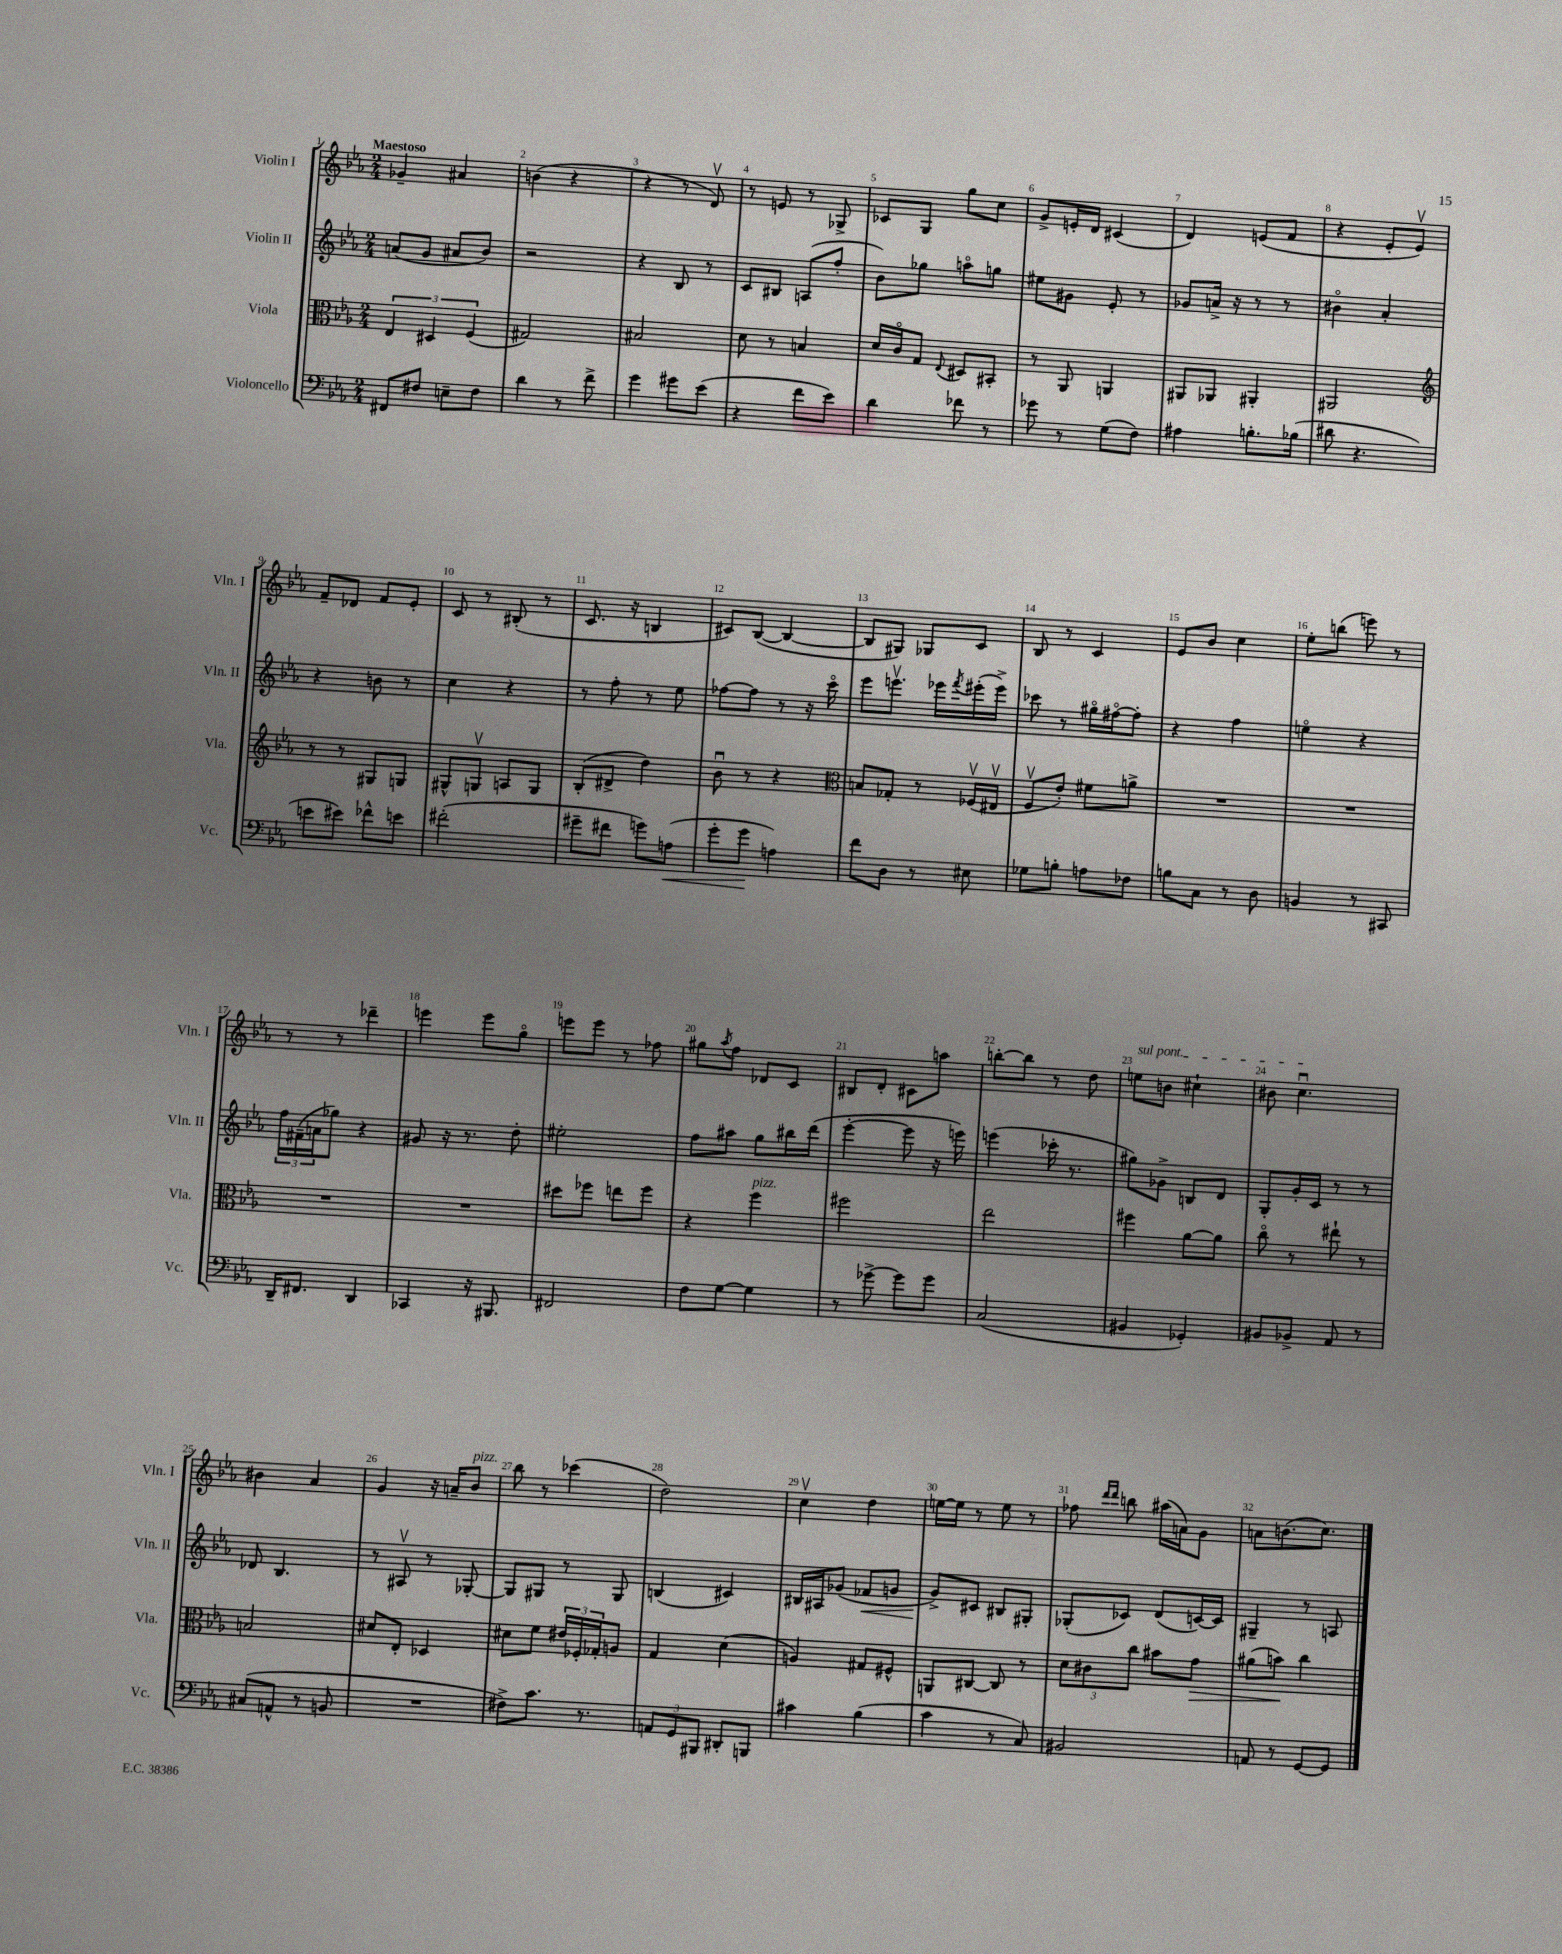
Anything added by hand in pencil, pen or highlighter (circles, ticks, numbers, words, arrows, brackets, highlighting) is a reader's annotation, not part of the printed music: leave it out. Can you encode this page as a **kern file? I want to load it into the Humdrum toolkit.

**kern	**dynam	**kern	**dynam	**kern	**dynam	**kern
*part4	*part4	*part3	*part3	*part2	*part2	*part1
*staff4	*staff4	*staff3	*staff3	*staff2	*staff2	*staff1
*I"Violoncello	*	*I"Viola	*	*I"Violin II	*	*I"Violin I
*I'Vc.	*	*I'Vla.	*	*I'Vln. II	*	*I'Vln. I
*clefF4	*	*clefC3	*	*clefG2	*	*clefG2
*k[b-e-a-]	*	*k[b-e-a-]	*	*k[b-e-a-]	*	*k[b-e-a-]
*M2/4	*	*M2/4	*	*M2/4	*	*M2/4
=1	=1	=1	=1	=1	=1	=1
!	!	!	!	!	!	!LO:TX:a:B:t=Maestoso
8FF#X/L	.	6E-/	.	(8an/L	.	4g-X~/
8F#X/J	.	.	.	8g/J	.	.
.	.	6D#X/	.	.	.	.
8En~\L	.	.	.	8a#X/L	.	4a#X/
.	.	(6F/	.	.	.	.
8F#\J	.	.	.	8b-/J)	.	.
=2	=2	=2	=2	=2	=2	=2
4d\	.	2G#X/)	.	2r	.	(4bn\
8r	.	.	.	.	.	4r
8f^\	.	.	.	.	.	.
=3	=3	=3	=3	=3	=3	=3
4g\	.	2B#X/	.	4r	.	4r
8g#X\L	.	.	.	8B-/	.	8r
(8e-\J	.	.	.	8r	.	8dv/)
=4	=4	=4	=4	=4	=4	=4
4r	.	8d\	.	8c/L	.	8r
.	.	8r	.	8B#X/J	.	8en/
8f\L	.	4Bn/	.	(8An/L	.	8r
8e-\J)	.	.	.	8ff'/J	.	8G-X^/
=5	=5	=5	=5	=5	=5	=5
4d\	.	16d/LL	.	8b-\L)	.	8c-X/L
.	.	16c/J	.	.	.	.
.	.	8G/J	.	8gg-X\J	.	8G/J
.	.	8qqE-/	.	.	.	.
8f-X\	.	8D#X/L	.	8aan\L	.	8gg\L
8r	.	8BB#X'/J	.	8ggn\J	.	8cc\J
=6	=6	=6	=6	=6	=6	=6
8g-X\	.	8r	.	8ee#X\L	.	8g^/L
8r	.	8AA-/	.	8g#X\J	.	16en'/L
.	.	.	.	.	.	16d/JJ
(8G\L	.	4AAn/	.	8e-'/	.	(4c#X/
8F\J)	.	.	.	8r	.	.
=7	=7	=7	=7	=7	=7	=7
4A#X\	.	8AA#X/L	.	8g-X/L	.	4d/)
.	.	8AA-X/J	.	16an^/Jk	.	.
.	.	.	.	16r	.	.
8.Bn'\L	.	4AA#X'/	.	8r	.	(8en/L
.	.	.	.	8r	.	8f/J
(16B-X\Jk	.	.	.	.	.	.
=8	=8	=8	=8	=8	=8	=8
8d#X\	.	2AA#X/	.	4b#X\	.	4r
4.r	.	.	.	.	.	.
.	.	.	.	4a-'/	.	8e-'/L
.	.	.	.	.	.	8e-v/J)
!!LO:LB:g=z
=9	=9	=9	=9	=9	=9	=9
*	*	*clefG2	*	*	*	*
8en\L	.	8r	.	4r	.	8f~/L
8e#X\J)	.	8r	.	.	.	8d-X/J
8f-X^^\L	.	8G#X/L	.	8bn\	.	8f/L
8en\J	.	8Gn/J	.	8r	.	8e-'/J
=10	=10	=10	=10	=10	=10	=10
(2f#X'\	.	8G#X^^/L	.	4cc\	.	8c/
.	.	8Gnv/J	.	.	.	8r
.	.	8An/L	.	4r	.	(8B#X'/
.	.	8G/J	.	.	.	8r
=11	=11	=11	=11	=11	=11	=11
8g#X~\L	.	(8B-'/L	.	8r	.	8.c/
8f#X\J	.	8d#X^/J	.	8ff'\	.	.
.	.	.	.	.	.	16r
8gn\L)	.	4dd\)	.	8r	.	4Bn/
!	!LO:HP:b	!	!	!	!	!
(8An\J	<	.	.	8ee-\	.	.
=12	=12	=12	=12	=12	=12	=12
8g'\L	.	8b-u\	.	[8ff-X\L	.	8c#X/L)
8g\J	.	8r	.	8ff-\J]	.	([8B-/J
4An\)	[	4r	.	8r	.	4B-/_
.	.	.	.	16r	.	.
.	.	.	.	16ccc\	.	.
=13	=13	=13	=13	=13	=13	=13
*	*	*clefC3	*	*	*	*
8f\L	.	8Bn/L	.	8eee-\L	.	8B-/L]
8D\J	.	8G-X'/J	.	8.eeenv\J	.	8G#X/J)
8r	.	8r	.	.	.	8G-X/L
.	.	.	.	16eee-X\LL	.	.
.	.	.	.	8qfff/	.	.
8E#X\	.	(16F-Xv/LL	.	(16eee#X'\	.	8c/J
.	.	16E#Xv/JJ	.	16eee#^\JJ)	.	.
=14	=14	=14	=14	=14	=14	=14
8G-X\L	.	8Fv/L	.	8ccc-X\	.	8B-/
8Bn'\J	.	8e-'/J)	.	8r	.	8r
8An\L	.	8f#X\L	.	16gg#X\LL	.	4c/
.	.	.	.	[16ff#X\J	.	.
8F-X\J	.	8an^\J	.	8ff#'\J]	.	.
=15	=15	=15	=15	=15	=15	=15
8Bn\L	.	2r	.	4r	.	8e-/L
8C\J	.	.	.	.	.	8b-/J
8r	.	.	.	4ff\	.	4cc\
8D\	.	.	.	.	.	.
=16	=16	=16	=16	=16	=16	=16
4BBn/	.	2r	.	4een\	.	8ee-'\L
.	.	.	.	.	.	(8bbn\J
8r	.	.	.	4r	.	8eeen\)
8CC#X/	.	.	.	.	.	8r
!!LO:LB:g=z
=17	=17	=17	=17	=17	=17	=17
16DD~/KL	.	2r	.	24ff\LL	.	8r
.	.	.	.	(24f#X~\	.	.
8.FF#X/J	.	.	.	.	.	.
.	.	.	.	24an\J	.	.
.	.	.	.	8gg-X\J)	.	8r
4DD/	.	.	.	4r	.	4ddd-X~\
=18	=18	=18	=18	=18	=18	=18
4CC-X/	.	2r	.	8g#X/	.	4eeen\
.	.	.	.	16r	.	.
.	.	.	.	8.r	.	.
16r	.	.	.	.	.	8eee\L
8.BBB#X/	.	.	.	.	.	.
.	.	.	.	8dd'\	.	8gg\J
=19	=19	=19	=19	=19	=19	=19
2FF#X/	.	8dd#X\L	.	2ee#X'\	.	8eeen\L
.	.	8ff-X\J	.	.	.	8eee\J
.	.	8een\L	.	.	.	8r
.	.	8ff-\J	.	.	.	8ff-X\
=20	=20	=20	=20	=20	=20	=20
8F\L	.	4r	.	8ff\L	.	8gg#X\L
.	.	.	.	.	.	8qaa-/
[8G\J	.	.	.	8aa#X\J	.	8ff\J
!	!	!LO:TX:a:i:t=pizz.	!	!	!	!
4G\]	.	4ff\	.	8gg\L	.	8d-X/L
.	.	.	.	16bb#X\L	.	8c/J
.	.	.	.	(16ddd\JJ	.	.
=21	=21	=21	=21	=21	=21	=21
8r	.	2ff#X\	.	[4eee-'\	.	8B#X/L
[8g-X^\	.	.	.	.	.	8d'/J
8g-\L]	.	.	.	8eee-\]	.	8c#X\L
8g-\J	.	.	.	16r	.	8aan\J
.	.	.	.	16eeen\)	.	.
=22	=22	=22	=22	=22	=22	=22
(2C/	.	2ee-\	.	(4eeen\	.	[8bbn'\L
.	.	.	.	.	.	8bb\J]
.	.	.	.	16ccc-X'\	.	8r
.	.	.	.	8.r	.	.
.	.	.	.	.	.	8dd\
=23	=23	=23	=23	=23	=23	=23
!	!	!	!	!	!	!LO:TX:a:i:t=sul pont.
4BB#X/	.	4ff#X\	.	8gg#X\L)	.	8een\L
.	.	.	.	8g-X^\J	.	8bn\J
4GG-X'/)	.	[8a-\L	.	8Bn/L	.	4cc#X`\
.	.	8a-\J]	.	8d/J	.	.
=24	=24	=24	=24	=24	=24	=24
8BB#X/L	.	8cc\	.	8G'/L	.	8b#X\
8BB-X^/J	.	8r	.	16g'/L	.	4.ccu\
.	.	.	.	16c/JJ	.	.
8AA-/	.	8ee#X`\	.	8r	.	.
8r	.	8r	.	8r	.	.
!!LO:LB:g=z
=25	=25	=25	=25	=25	=25	=25
(8C#X/L	.	2Bn/	.	8d-X/	.	4b#X\
8AAn^^/J	.	.	.	4.B-/	.	.
8r	.	.	.	.	.	4a-/
8BBn/	.	.	.	.	.	.
=26	=26	=26	=26	=26	=26	=26
2r	.	8d#X/L	.	8r	.	4g/
.	.	8E-'/J	.	8A#Xv/	.	.
.	.	4D-X/	.	8r	.	16r
.	.	.	.	.	.	16an~/KL
!	!	!	!	!	!	!LO:TX:a:i:t=pizz.
.	.	.	.	[8G-X'/	.	8b-/J
=27	=27	=27	=27	=27	=27	=27
8F#X^\L)	.	8d#X\L	.	8G-/L]	.	8bb-\
8.c\J	.	8f\J	.	8G#X/J	.	8r
.	.	24e#X/LL	.	8r	.	(4ccc-X\
.	.	24F-X'/	.	.	.	.
8.r	.	.	.	.	.	.
.	.	24G-X'/J	.	.	.	.
.	.	8An/J	.	8G#/	.	.
=28	=28	=28	=28	=28	=28	=28
12AAn/L	.	4G/	.	(4Bn/	.	2dd\)
12GG/	.	.	.	.	.	.
12BBB#X/J	.	.	.	.	.	.
8DD#X'/L	.	(4d\	.	4c#X/)	.	.
8BBBn/J	.	.	.	.	.	.
=29	=29	=29	=29	=29	=29	=29
4c#X\	.	4An/)	.	16B#X/LL	.	4ccv\
.	.	.	.	16A#X/J	.	.
.	.	.	.	(8g-X/J	.	.
!	!	!	!	!	!LO:HP:b	!
(4B-\	.	8G#X/L	.	8f-X/L	<	4dd\
.	.	8F#X^^/J	.	8gn/J	.	.
=30	=30	=30	=30	=30	=30	=30
4c\	.	8AAn/L	.	8g^/L)	.	[16een\LL
.	.	.	.	.	.	16ee\JJ]
.	.	[8C#X/J	.	8c#X/J	[	8r
8r	.	8C#/]	.	8B#X/L	.	8ee\
8C/)	.	8r	.	8G#X'/J	.	8r
=31	=31	=31	=31	=31	=31	=31
2BB#X/	.	12d\L	.	(8G-X'/L	.	8ff-X\
.	.	12c#X\	.	.	.	.
.	.	.	.	.	.	16qqddd/LL
.	.	.	.	.	.	16qqddd/JJ
.	.	.	.	8c-X/J)	.	8bbn\
.	.	12cc\J	.	.	.	.
.	.	8b#X\L	.	(8d/L	.	(16aa#X\LL
.	.	.	.	.	.	16an\J)
!	!	!	!LO:HP:b	!	!	!
.	.	8g\J	>	[16cn/L)	.	8g\J
.	.	.	.	16c/JJ]	.	.
=32	=32	=32	=32	=32	=32	=32
8AAn/	.	(8a#X\L	.	4G#X~/	.	8an\L
8r	.	8bn\J)	.	.	.	(8.bn\
[8GG/L	.	4cc\	]	8r	.	.
.	.	.	.	.	.	8.cc\J)
8GG/J]	.	.	.	8An/	.	.
==	==	==	==	==	==	==
*-	*-	*-	*-	*-	*-	*-
